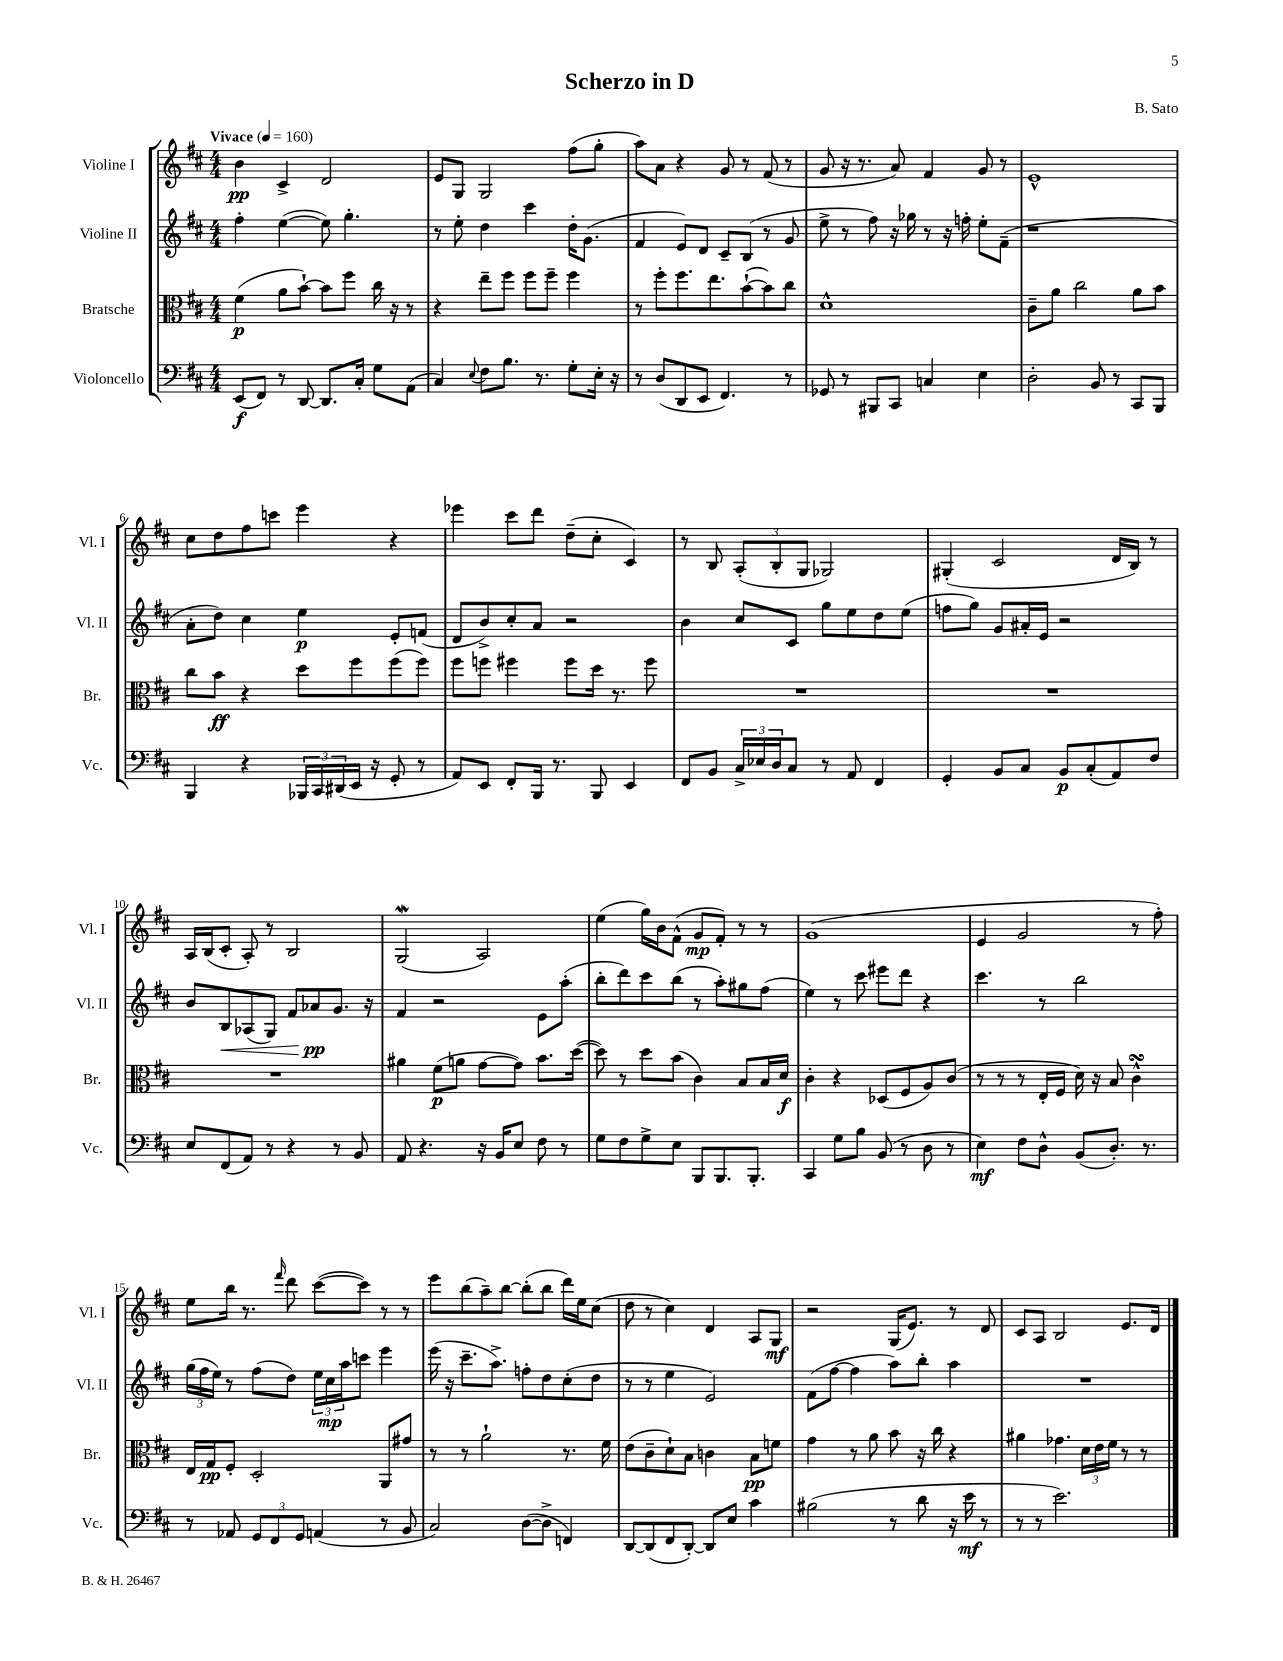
\header { title = "Scherzo in D" composer = "B. Sato" }
<<
\new StaffGroup <<
\new Staff = "s0" \with { instrumentName = "Violine I" shortInstrumentName = "Vl. I" } {
    \clef treble \key d \major \numericTimeSignature \time 4/4 \tempo "Vivace" 4 = 160
    b'4\pp cis'4-> d'2 |
    e'8 g8 g2 fis''8( g''8-. |
    a''8) a'8 r4 g'8 r8 fis'8( r8 |
    g'8 r16 r8. a'8) fis'4 g'8 r8 |
    e'1-^ |
    cis''8 d''8 fis''8 c'''8 e'''4 r4 |
    ees'''4 cis'''8 d'''8 d''8--( cis''8-. cis'4) |
    r8 b8 \tuplet 3/2 { a8-.( b8-. g8 } ges2) |
    gis4-.( cis'2 d'16 b16) r8 |
    a16 b16( cis'8-. a8-.) r8 b2 |
    g2\mordent( a2) |
    e''4( g''16) b'16 fis'8-^( g'8\mp fis'8-.) r8 r8 |
    g'1( |
    e'4 g'2 r8 fis''8-.) |
    e''8 b''16 r8. \grace { fis'''16 } d'''8 cis'''8~( cis'''8) r8 r8 |
    e'''8 b''8( a''8--) b''8~ b''8-.( b''8 d'''16) e''16 cis''8( |
    d''8 r8 cis''4) d'4 a8 g8\mf |
    r2 g16( e'8.) r8 d'8 |
    cis'8 a8 b2 e'8. d'16 \bar "|." |
}
\new Staff = "s1" \with { instrumentName = "Violine II" shortInstrumentName = "Vl. II" } {
    \clef treble \key d \major \numericTimeSignature \time 4/4
    fis''4-. e''4~( e''8) g''4.-. |
    r8 e''8-. d''4 cis'''4 d''16-. g'8.( |
    fis'4 e'8) d'8 cis'8-- b8( r8 g'8 |
    e''8-> r8 fis''8) r16 ges''16 r8 r16 f''16-. e''8-. fis'8--( |
    r1 |
    a'8-. d''8) cis''4 e''4\p e'8-. f'8( |
    d'8 b'8->) cis''8-. a'8 r2 |
    b'4 cis''8 cis'8 g''8 e''8 d''8 e''8( |
    f''8 g''8) g'8 ais'16-. e'16 r2 |
    b'8 b8\< aes8( g8) fis'8 aes'8\pp\! g'8. r16 |
    fis'4 r2 e'8 a''8-.( |
    b''8-. d'''8) cis'''8 b''8( r8 a''8-.) gis''8 fis''8( |
    e''4) r8 cis'''8 eis'''8 d'''8 r4 |
    cis'''4. r8 b''2 |
    \tuplet 3/2 { g''16( fis''16 e''16) } r8 fis''8( d''8) \tuplet 3/2 { e''16 cis''16\mp a''16 } c'''8 e'''4 |
    e'''16( r16 cis'''8.-- a''8.->) f''8-. d''8 cis''8-.( d''8 |
    r8 r8 e''4 e'2) |
    fis'8( fis''8~ fis''4 a''8) b''8-. a''4 |
    R1 \bar "|." |
}
\new Staff = "s2" \with { instrumentName = "Bratsche" shortInstrumentName = "Br." } {
    \clef alto \key d \major \numericTimeSignature \time 4/4
    fis'4\p( a'8 b'8~-!) b'8 fis''8 cis''16 r16 r8 |
    r4 e''8-- fis''8 fis''8 fis''8-- fis''4 |
    r8 fis''8-. fis''8. e''8. b'8~-!( b'8) cis''8 |
    d'1-^ |
    cis'8-- a'8 cis''2 a'8 b'8 |
    cis''8 b'8\ff r4 d''8 fis''8 fis''8( fis''8) |
    fis''8 f''8 fis''4 fis''8 d''16 r8. fis''8 |
    R1 |
    R1 |
    R1 |
    ais'4 fis'8\p( a'8 g'8~ g'8) b'8. d''16~( |
    d''8) r8 d''8 b'8( cis'4) b8 b16 d'16\f |
    cis'4-. r4 des8( fis8 a8) cis'8( |
    r8 r8 r8 e16-. fis16 d'16) r16 b8 cis'4-^\turn |
    e16 g16\pp fis8-. d2-. a,8 gis'8 |
    r8 r8 a'2-! r8. fis'16 |
    e'8( cis'8-- d'8-!) b8 c'4 b8\pp f'8 |
    g'4 r8 a'8 b'8 r16 cis''16 r4 |
    ais'4 ges'4. \tuplet 3/2 { d'16 e'16 fis'16 } r8 r8 \bar "|." |
}
\new Staff = "s3" \with { instrumentName = "Violoncello" shortInstrumentName = "Vc." } {
    \clef bass \key d \major \numericTimeSignature \time 4/4
    e,8\f( fis,8) r8 d,8~ d,8. cis16-. g8 a,8( |
    cis4) \appoggiatura { e8 } fis8 b8. r8. g8-. e16-. r16 |
    r8 d8( d,8 e,8 fis,4.) r8 |
    ges,8 r8 bis,,8 cis,8 c4 e4 |
    d2-. b,8 r8 cis,8 b,,8 |
    b,,4 r4 \tuplet 3/2 { bes,,16 cis,16 dis,16( } e,16 r16 g,8-. r8 |
    a,8) e,8 fis,8-. b,,16 r8. b,,8 e,4 |
    fis,8 b,8 \tuplet 3/2 { cis16-> ees16 d16 } cis8 r8 a,8 fis,4 |
    g,4-. b,8 cis8 b,8\p cis8-.( a,8) fis8 |
    e8 fis,8( a,8) r8 r4 r8 b,8 |
    a,8 r4. r16 b,16 e8 fis8 r8 |
    g8 fis8 g8-> e8 b,,8 b,,8. b,,8.-. |
    cis,4 g8 b8 b,8( r8 d8 r8 |
    e4\mf) fis8 d8-^ b,8( d8.-.) r8. |
    r8 aes,8 \tuplet 3/2 { g,8 fis,8 g,8 } a,4( r8 b,8 |
    cis2) d8~( d8-> f,4) |
    d,8~ d,8( fis,8 d,8~-.) d,8 e8 cis'4 |
    bis2( r8 d'8 r16 e'16\mf r8 |
    r8 r8 e'2.) \bar "|." |
}
>>
>>
